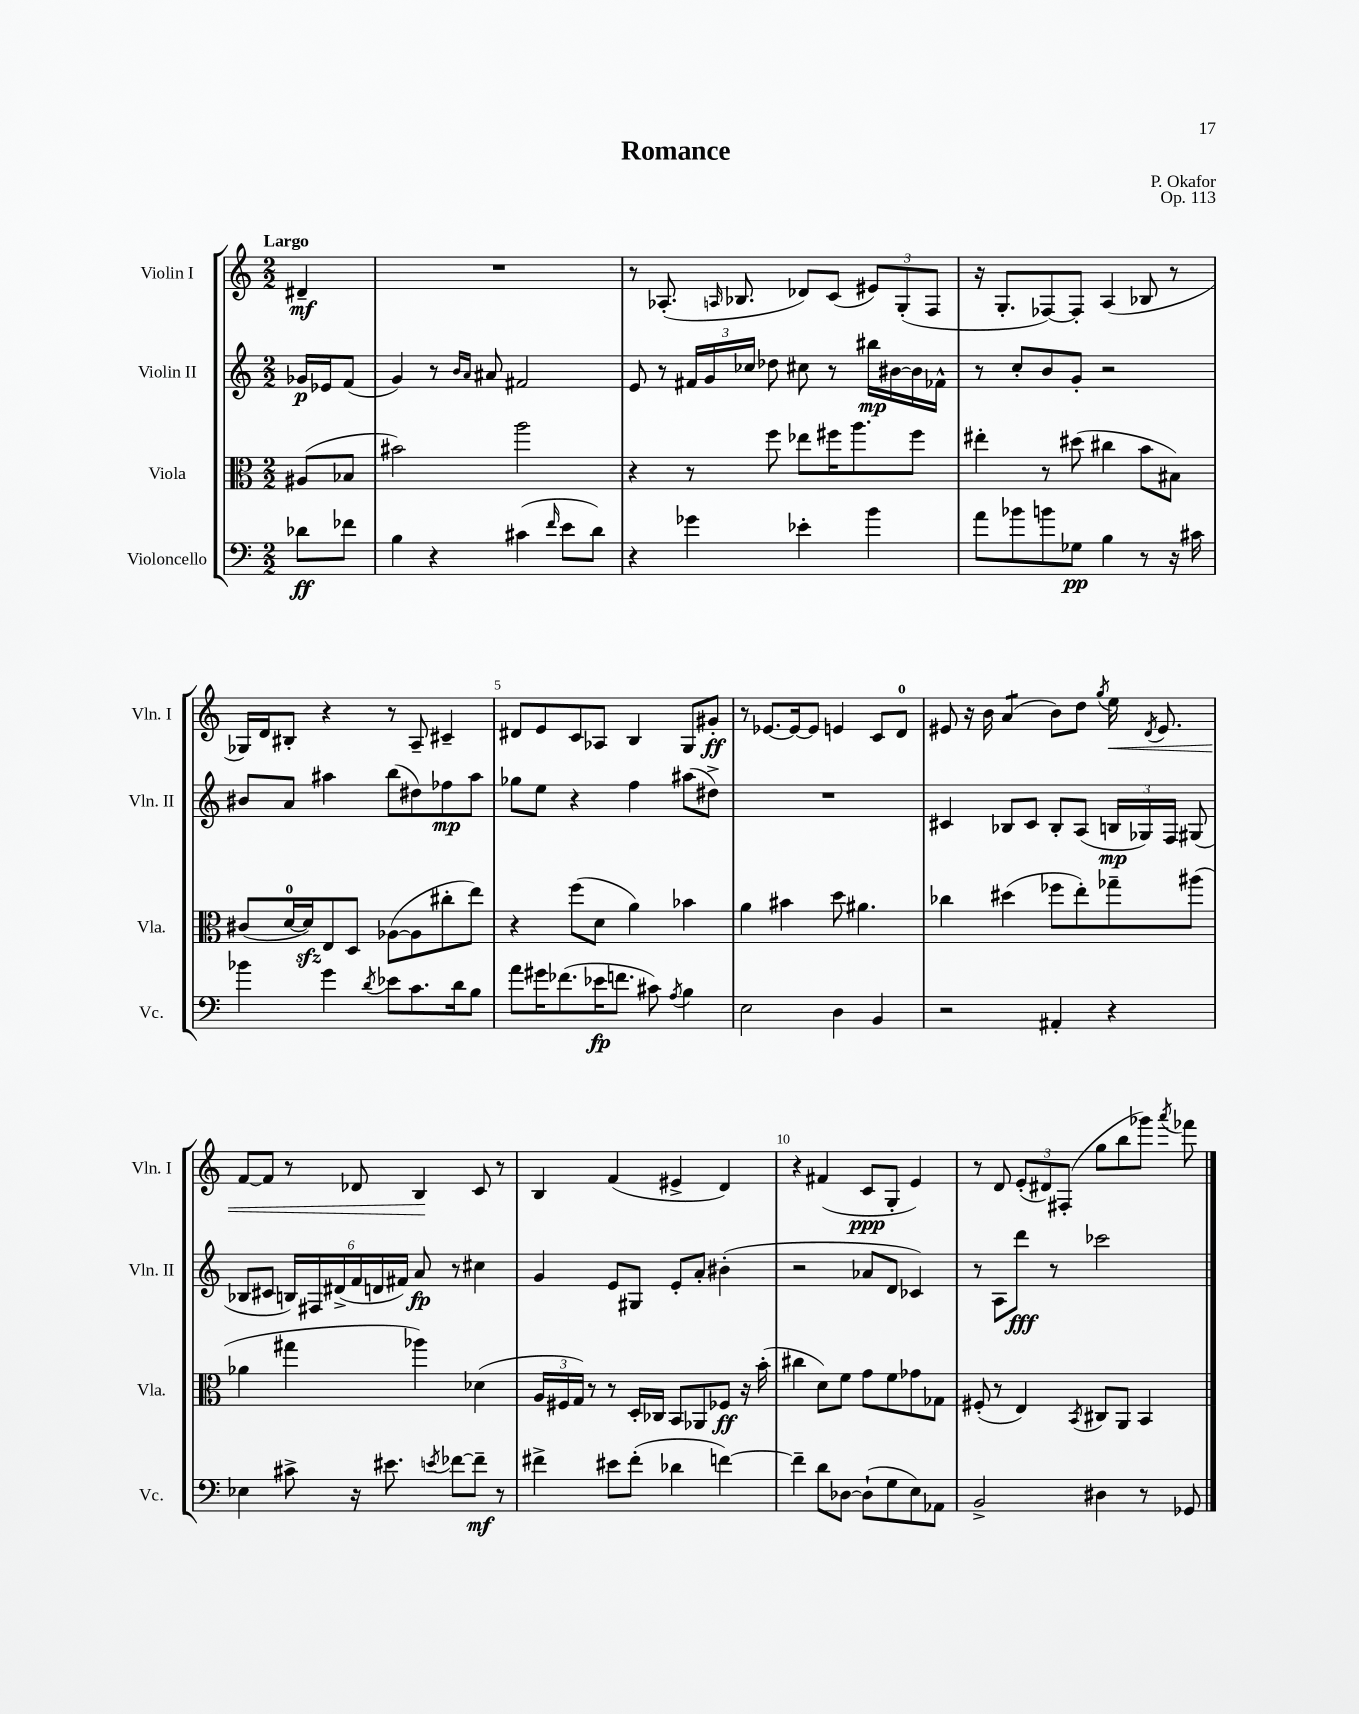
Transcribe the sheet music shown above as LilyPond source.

\header { title = "Romance" composer = "P. Okafor" opus = "Op. 113" }
<<
\new StaffGroup <<
\new Staff = "s0" \with { instrumentName = "Violin I" shortInstrumentName = "Vln. I" } {
    \clef treble \key c \major \numericTimeSignature \time 2/2 \partial 4 \tempo "Largo"
    \autoBeamOff dis'4--\mf |
    R1 |
    r8 aes8.-.( \grace { a16 } bes8. des'8[) c'8]( \tuplet 3/2 { eis'8[) g8-.( f8] } |
    r16 g8.[-. fes8~) fes8]-. a4( bes8 r8 |
    ges16[) d'16 bis8]-. r4 r8 a8-- cis'4-- |
    dis'8[ e'8 c'8 aes8] b4 g8[ gis'8]-.\ff |
    r8 ees'8.[~ ees'16~ ees'8] e'4 c'8[ d'8]-0 |
    eis'8 r16 b'16 a'4:8( b'8[) d''8] \acciaccatura { g''8 } e''16\< \acciaccatura { d'8 } eis'8. |
    f'8[~ f'8] r8 des'8 b4\! c'8 r8 |
    b4 f'4( eis'4-> d'4) |
    r4 fis'4( c'8[\ppp g8]-. e'4) |
    r8 d'8 \tuplet 3/2 { e'8[-.( dis'8) fis8]-.( } g''8[ b''8 ges'''8]) \acciaccatura { a'''8 } fes'''8 \bar "|." |
}
\new Staff = "s1" \with { instrumentName = "Violin II" shortInstrumentName = "Vln. II" } {
    \clef treble \key c \major \numericTimeSignature \time 2/2 \partial 4
    \autoBeamOff ges'16[\p ees'16 f'8]( |
    g'4) r8 \grace { b'16[ a'16] } ais'8 fis'2 |
    e'8 r8 \tuplet 3/2 { fis'16[ g'16 ces''16] } des''8 cis''8 r8 bis''16[\mp bis'16~ bis'16 fes'16]-^ |
    r8 c''8[-. b'8 g'8]-. r2 |
    bis'8[ a'8] ais''4 b''8[( dis''8) fes''8\mp ais''8] |
    ges''8[ e''8] r4 f''4 ais''8[( dis''8]->) |
    R1 |
    cis'4 bes8[ cis'8] bes8[-. a8]( \tuplet 3/2 { b16[\mp ges16) f16] } gis8( |
    bes8[ cis'8] \tuplet 6/4 { b16[) fis16 dis'16->( f'16 d'16 fis'16]) } a'8\fp r8 cis''4 |
    g'4 e'8[ gis8] e'8[-. a'8]-. bis'4-.( |
    r2 aes'8[ d'8] ces'4) |
    r8 a8[ d'''8]\fff r8 ces'''2 \bar "|." |
}
\new Staff = "s2" \with { instrumentName = "Viola" shortInstrumentName = "Vla." } {
    \clef alto \key c \major \numericTimeSignature \time 2/2 \partial 4
    \autoBeamOff ais8[( bes8] |
    bis'2) a''2 |
    r4 r8 f''8 ees''8[ fis''16 a''8. fis''8] |
    eis''4-. r8 dis''8( cis''4 b'8[ bis8]) |
    cis'8[( d'16-0~ d'16\sfz) e8 d8] aes8[~( aes8 cis''8-. e''8]) |
    r4 f''8[( d'8] a'4) bes'4 |
    a'4 bis'4 d''8 ais'4. |
    ces''4 dis''4( fes''8[ e''8-.) ges''8-- ais''8]( |
    aes'4 gis''4 aes''4) des'4( |
    \tuplet 3/2 { a16[ fis16 g16]) } r8 r8 d16[-. ces16] b,8[ aes,8 fes8]\ff r16 b'16-.( |
    cis''4 d'8[) f'8] g'8[ f'8 ges'8 ges8] |
    fis8-.( r8 e4) \acciaccatura { b,8 } cis8[ a,8] b,4 \bar "|." |
}
\new Staff = "s3" \with { instrumentName = "Violoncello" shortInstrumentName = "Vc." } {
    \clef bass \key c \major \numericTimeSignature \time 2/2 \partial 4
    \autoBeamOff des'8[\ff fes'8] |
    b4 r4 cis'4( \grace { f'16 } e'8[ d'8]) |
    r4 ges'4 ees'4-. b'4 |
    a'8[ bes'8 b'8 ges8]\pp b4 r8 r16 cis'16 |
    bes'4 g'4 \acciaccatura { d'8 } ees'8[ c'8. d'16 b8] |
    a'8[ gis'16 fes'8.( ees'16\fp f'8.] cis'8) \acciaccatura { a8 } b4 |
    e2 d4 b,4 |
    r2 ais,4-. r4 |
    ees4 cis'8-> r16 eis'8. \acciaccatura { e'8 } fes'8[~ fes'8]--\mf r8 |
    fis'4-> eis'8[ fis'8]-.( des'4 f'4~) |
    f'4-- d'8[ des8]~ des8[-!( g8 e8) aes,8] |
    b,2-> dis4 r8 ges,8 \bar "|." |
}
>>
>>
\layout { \context { \Score \override BarNumber.break-visibility = ##(#f #t #t) barNumberVisibility = #(every-nth-bar-number-visible 5) } }
